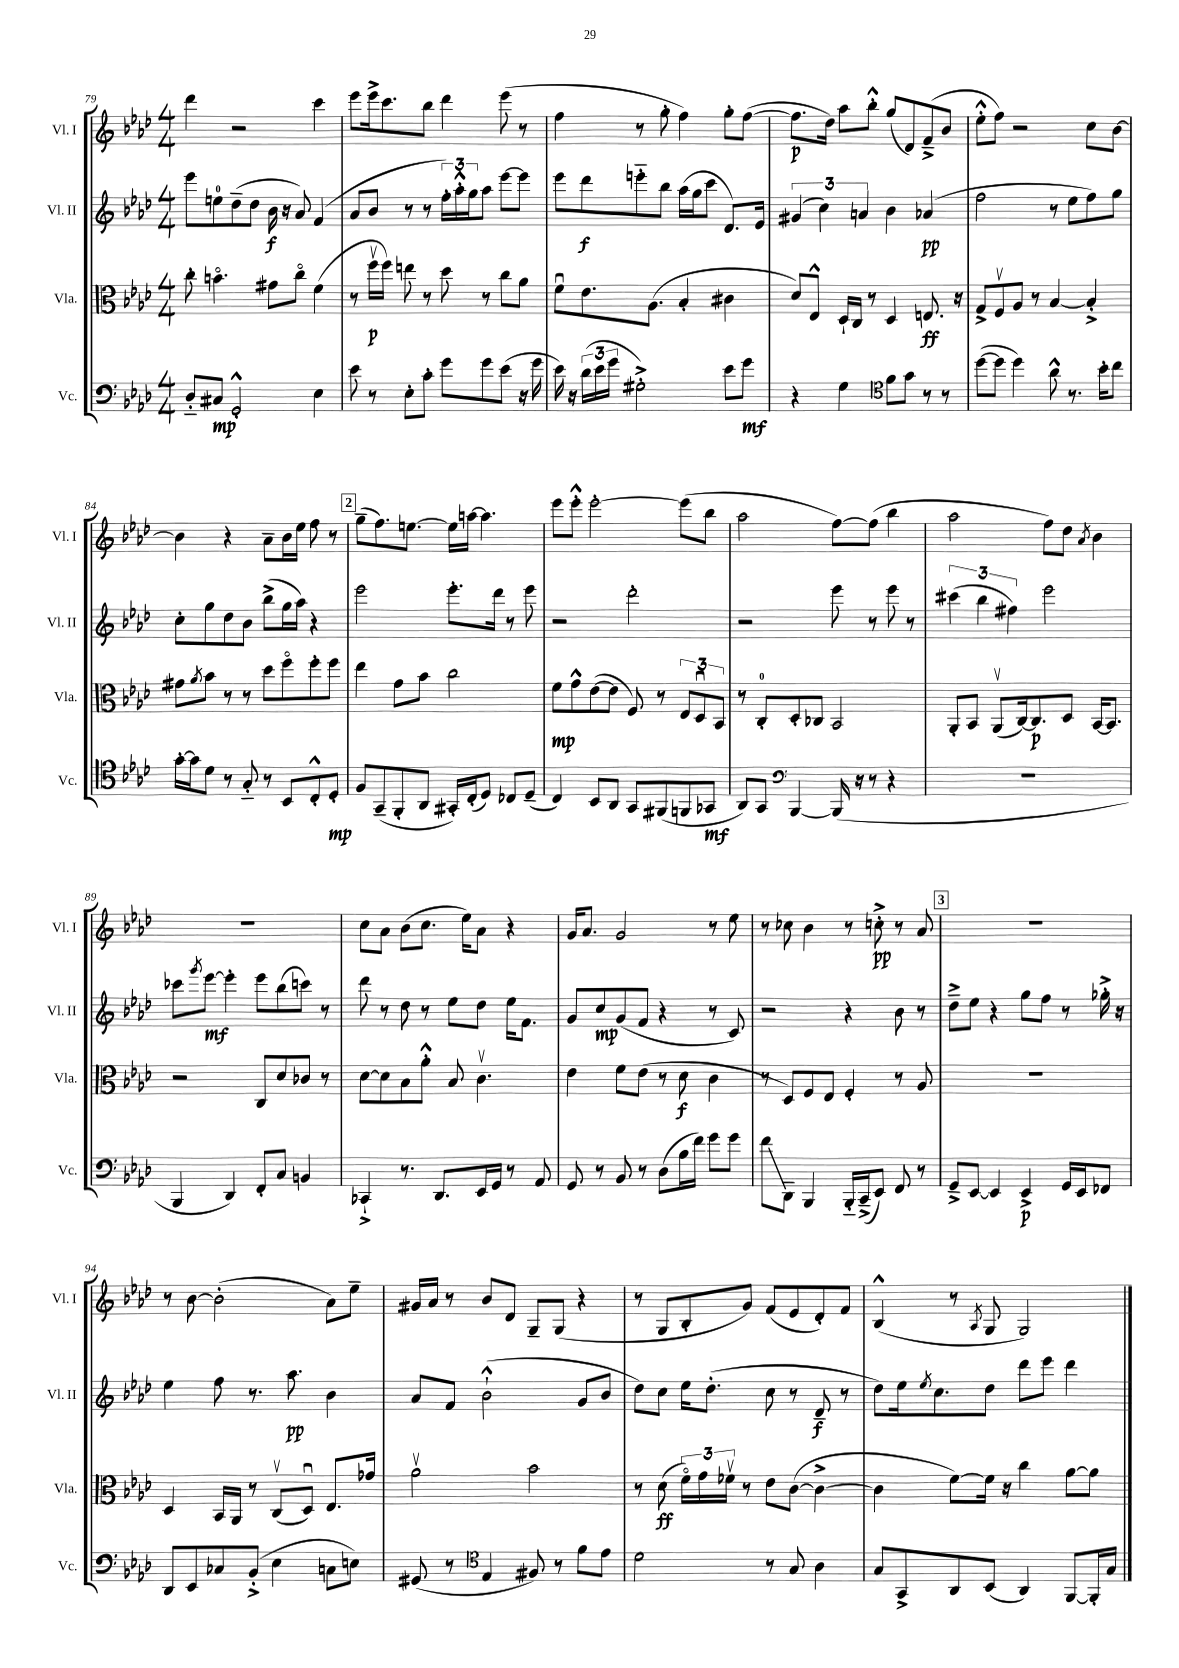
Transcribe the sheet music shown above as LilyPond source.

<<
\new StaffGroup <<
\new Staff = "s0" \with { instrumentName = "Vl. I" shortInstrumentName = "Vl. I" } {
    \clef treble \key aes \major \numericTimeSignature \time 4/4
    des'''4 r2 c'''4 |
    ees'''8 ees'''16-> c'''8. bes''8 des'''4 ees'''8( r8 |
    f''4 r8 g''8-. f''4) g''8-. f''8~( |
    f''8.\p des''16) aes''8 bes''8-.-^ g''8( des'8) f'8--->( bes'8 |
    ees''8-.-^ f''8) r2 c''8 bes'8~ |
    bes'4 r4 aes'8-- bes'16 ees''16 f''8 r8 |
    \mark \markup { \box "2" } g''8--( f''8.) e''8.~ e''16 a''16~ a''4. |
    ees'''8 ees'''8-.-^ ees'''2~-. ees'''8( bes''8 |
    aes''2 f''8~) f''8( bes''4 |
    aes''2 f''8) des''8 \acciaccatura { aes'8 } bes'4 |
    r1 |
    c''8 aes'8 bes'8( c''8. ees''16) aes'8 r4 |
    g'16 aes'8. g'2 r8 ees''8 |
    r8 ces''8 bes'4 r8 c''8-.->\pp r8 aes'8 |
    \mark \markup { \box "3" } r1 |
    r8 bes'8~ bes'2-.( aes'8) ees''8-- |
    gis'16 aes'16 r8 bes'8 des'8 g8-- g8( r4 |
    r8 g8 bes8-. g'8) f'8( ees'8 des'8-.) f'8 |
    bes4-^( r8 \acciaccatura { aes8 } g8 g2) \bar "|." |
}
\new Staff = "s1" \with { instrumentName = "Vl. II" shortInstrumentName = "Vl. II" } {
    \clef treble \key aes \major \numericTimeSignature \time 4/4
    ees'''8 e''8-0 des''8--( des''8 bes'16\f r16 aes'8) f'4( |
    aes'8 bes'8 r8 r8 \tuplet 3/2 { f''16-.) aes''16-.-^ g''16 } aes''8 ees'''8~ ees'''8 |
    ees'''8 des'''8\f e'''8-_ bes''8 aes''16( g''16 c'''8 des'8.) ees'16 |
    \tuplet 3/2 { gis'4( c''4) a'4 } bes'4 aes'4\pp( |
    f''2 r8 ees''8 f''8) g''8 |
    c''8-. g''8 des''8 bes'8 bes''8->( g''16 aes''16) r4 |
    \mark \markup { \box "2" } ees'''2 ees'''8.-. des'''16 r8 ees'''8 |
    r2 des'''2-. |
    r2 ees'''8 r8 ees'''8 r8 |
    \tuplet 3/2 { cis'''4( bes''4 fis''4) } ees'''2 |
    ces'''8 \acciaccatura { g'''8 } ees'''8~\mf ees'''4-. ees'''8 bes''8( c'''8) r8 |
    des'''8 r8 des''8 r8 ees''8 des''8 ees''16 f'8. |
    g'8 c''8\mp g'8( f'8 r4 r8 c'8) |
    r2 r4 bes'8 r8 |
    \mark \markup { \box "3" } des''8---> ees''8 r4 g''8 f''8 r8 ges''16-.-> r16 |
    ees''4 f''8 r8. aes''8.\pp bes'4 |
    aes'8 f'8 bes'2-!-^( g'8 bes'8 |
    des''8) c''8 ees''16 des''8.-.( c''8 r8 des'8--\f r8 |
    des''8) ees''16 \acciaccatura { ees''8 } c''8. des''8 des'''8 ees'''8 des'''4 \bar "|." |
}
\new Staff = "s2" \with { instrumentName = "Vla." shortInstrumentName = "Vla." } {
    \clef alto \key aes \major \numericTimeSignature \time 4/4
    c''8-. b'4.\flageolet gis'8 c''8\flageolet f'4( |
    r8 f''16\upbow\p f''16) e''8 r8 des''8 r8 c''8 aes'8 |
    f'8\downbow ees'8. aes8.( bes4-. cis'4 |
    des'8) ees8-^ des16-! c16 r8 des4 e8.\ff r16 |
    g8-> f8\upbow aes8 r8 bes4~ bes4-.-> |
    gis'8 \acciaccatura { aes'8 } bes'8 r8 r8 des''8 f''8\flageolet f''8-. f''8 |
    \mark \markup { \box "2" } ees''4 g'8 bes'8 c''2 |
    f'8\mp g'8-^ ees'8~( ees'8 f8) r8 \tuplet 3/2 { ees8 des8\downbow bes,8 } |
    r8 c8-0-. des8-. ces8 bes,2 |
    aes,8-. bes,8 aes,8\upbow( c16~) c8.\p des8 bes,16~ bes,8. |
    r2 c8 des'8 ces'8 r8 |
    des'8~ des'8 bes8 aes'8-.-^ bes8 c'4.\upbow |
    ees'4 f'8 ees'8( r8 des'8\f c'4 |
    r8 des8) f8 ees8 f4-. r8 aes8 |
    \mark \markup { \box "3" } R1 |
    des4 bes,16 aes,16 r8 c8\upbow( des8\downbow) ees8. ges'16 |
    aes'2\upbow bes'2 |
    r8 des'8\ff( \tuplet 3/2 { f'16\flageolet) g'16 fes'16\upbow } r8 ees'8 c'8~( c'4~-> |
    c'4 f'8~) f'16 r16 c''4 aes'8~ aes'8 \bar "|." |
}
\new Staff = "s3" \with { instrumentName = "Vc." shortInstrumentName = "Vc." } {
    \clef bass \key aes \major \numericTimeSignature \time 4/4
    des8-_ cis8\mp g,2-.-^ ees4 |
    ees'8 r8 ees8-. c'8-. g'8 g'8 ees'8( r16 g'16 |
    ees'16) r16 \tuplet 3/2 { des'16( ees'16 g'16 } gis2-.->) ees'8 g'8\mf |
    r4 g4 \clef tenor f'8 g'8 r8 r8 |
    des''8~( des''8 des''4) aes'8-^ r8. bes'16-. c''8 |
    g'16~-. g'16 des'8 r8 g8-_ r8 bes,8 c8-.-^ des8-.\mp |
    \mark \markup { \box "2" } f8 g,8--( f,8-. aes,8 gis,16-.) c16-.( des8) ces8 des8--( |
    c4) bes,8 aes,8 g,8 fis,8( f,8 ges,8\mf |
    aes,8) g,8 \clef bass bes,,4~ bes,,16( r16 r8 r4 |
    R1 |
    bes,,4 des,4) f,8-. c8 b,4 |
    ces,4-!-> r8. des,8. ees,16 g,16 r8 aes,8 |
    g,8 r8 bes,8 r8 des8( bes16 f'16) g'8 g'8 |
    f'8\glissando des,8-- bes,,4 bes,,16-_ c,16--->( ees,8) f,8 r8 |
    \mark \markup { \box "3" } g,8---> ees,8~ ees,4 ees,4->\p g,16 ees,16 fes,8 |
    des,8 ees,8 ces8 bes,8-.->( ees4 c8 e8) |
    gis,8( r8 \clef tenor ees4 fis8) r8 f'8 ees'8 |
    des'2 r8 g8 aes4 |
    g8 g,8-> aes,8 bes,8( aes,4) f,8~ f,16-. g16 \bar "|." |
}
>>
>>
\layout { \context { \Score currentBarNumber = #79 } }
